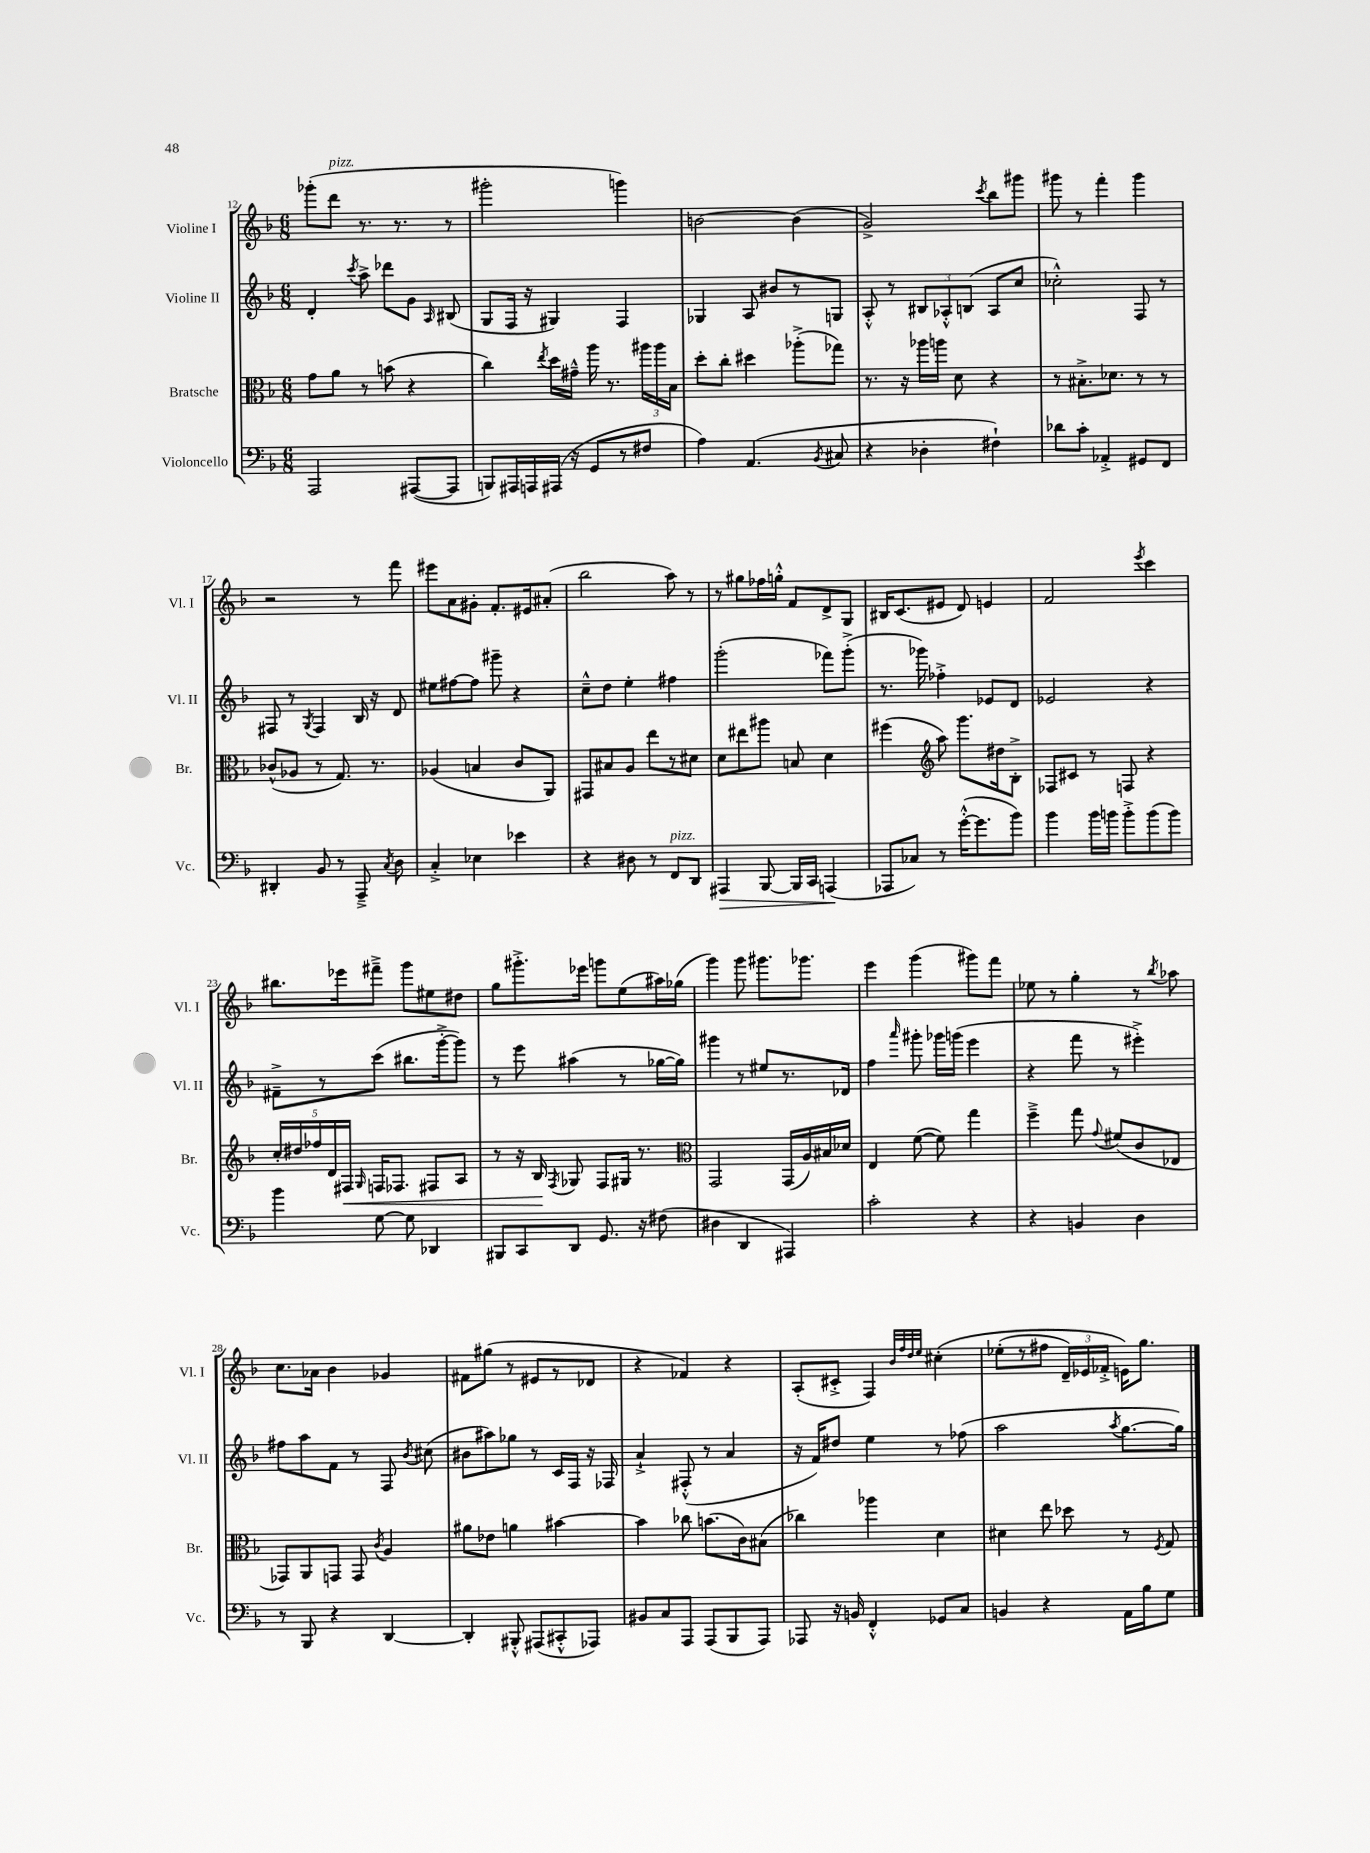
<<
\new StaffGroup <<
\new Staff = "s0" \with { instrumentName = "Violine I" shortInstrumentName = "Vl. I" } {
    \clef treble \key f \major \numericTimeSignature \time 6/8
    \autoBeamOff ges'''8[-.( d'''8]^\markup { \italic "pizz." } r8. r8. r8 |
    gis'''2-. g'''4) |
    b'2~ b'4( |
    g'2->) \acciaccatura { c'''8 } bes''8[ gis'''8] |
    gis'''8 r8 f'''4-. gis'''4 |
    r2 r8 f'''8 |
    eis'''8[ a'8 gis'8]-. f'8.[-. eis'16 ais'8]-.( |
    bes''2 a''8) r8 |
    r8 gis''8[ fes''16 g''16]-.-^ f'8[ d'8-> g8] |
    bis16[ c'8.( eis'8] d'8) e'4 |
    f'2 \acciaccatura { e'''8 } c'''4 |
    bis''8.[ ees'''16 fis'''8]---> g'''8[ eis''8 dis''8] |
    g''8[ gis'''8.-.-> ees'''16] g'''8[ e''8( ais''16) ges''16]( |
    g'''4) g'''8 gis'''8.[ ges'''8.] |
    e'''4 g'''4( gis'''8[) f'''8] |
    ees''8 r8 g''4-. r8 \acciaccatura { bes''8 } aes''8 |
    c''8.[ aes'16] bes'4 ges'4 |
    fis'8[ gis''8]( r8 eis'8[ r8 des'8] |
    r4 fes'4) r4 |
    a8[-.( cis'8]-.-> f4) \grace { bes'32[ f''32 d''32 e''32] } cis''4-.\( |
    ees''8[-.( r8 fis''8] \tuplet 3/2 { d'16[--) ees'16 fes'16]-.-> } e'16[\) g''8.] \bar "|." |
}
\new Staff = "s1" \with { instrumentName = "Violine II" shortInstrumentName = "Vl. II" } {
    \clef treble \key f \major \numericTimeSignature \time 6/8
    \autoBeamOff d'4-. \acciaccatura { c'''8 } a''8-> des'''8[ g'8] \grace { a16 } bis8( |
    g8[ f16] r16 gis4) f4 |
    ges4 a8 bis'8[ r8 g8] |
    a8-.-^ r8 \tuplet 3/2 { bis8[ aes8-.-^ b8]( } aes8[ c''8] |
    ces''2-.-^) f8 r8 |
    fis8 r8 \acciaccatura { g8 } fis4 bes16 r16 d'8 |
    eis''8[ fis''8~ fis''8] gis'''8-- r4 |
    c''8[---^ d''8] e''4-. fis''4 |
    g'''2-.( fes'''8[) g'''8]-.->( |
    r8. ges'''16) fes''4-.-> ees'8[ d'8] |
    ees'2 r4 |
    fis'8[---> r8 c'''8]( bis''8.[ g'''16~-.-> g'''8]) |
    r8 e'''8 ais''4( r8 ges''16[~ ges''16]) |
    gis'''4 r8 eis''8[ r8. des'16] |
    f''4 \grace { a'''16 } gis'''8-. ges'''16[ g'''16]( e'''4 |
    r4 f'''8 r8 eis'''4-.->) |
    fis''8[ a''8 f'8] r8 f8 \acciaccatura { bes'8 } cis''8( |
    bis'8[ ais''8) ges''8] r8 c'16[ f16] r16 fes16 |
    a'4-!-> fis8-.-^( r8 a'4 |
    r16 f'16[) dis''8] e''4 r8 fes''8( |
    a''2 \acciaccatura { a''8 } g''8.[~ g''16]) \bar "|." |
}
\new Staff = "s2" \with { instrumentName = "Bratsche" shortInstrumentName = "Br." } {
    \clef alto \key f \major \numericTimeSignature \time 6/8
    \autoBeamOff g'8[ a'8] r8 b'8( r4 |
    c''4) \acciaccatura { e''8 } d''16[ gis'16]---^ a''16 r8. \tuplet 3/2 { ais''16[ ais''16 bes16] } |
    d''8[-. c''8]-. dis''4 aes''8[-.->( ges''8]) |
    r8. r16 aes''16[ a''16] d'8 r4 |
    r8 bis8.[-.-> des'8.] r8 r8 |
    ces'8[-^( aes8] r8 g8.) r8. |
    aes4( b4 c'8[ a,8]) |
    gis,8[ bis8 a8] e''8[ r8 dis'8] |
    d'8[ eis''8 ais''8] b8 d'4 |
    fis''4( \clef treble a''8) g'''8.[ dis''16 bes8]-.-> |
    fes8[ cis'8] r8 f8 r4 |
    \tuplet 5/4 { c''16[-. dis''16 fes''16 d'16 fis16]\< } \grace { g16 } f16[ fes8.] fis8[ a8] |
    r8 r16 bes16\! \acciaccatura { f8 } ges8 f8[ gis16] r8. |
    \clef alto g,2 g,16[( a16) bis16 des'16] |
    e4 f'8~( f'8) g''4 |
    f''4---> g''8 \appoggiatura { g'8 } fis'8[( c'8 ees8] |
    ges,8[) a,8 g,8] g,8 \acciaccatura { c'8 } a4 |
    ais'8[ ees'8] a'4 bis'4~ |
    bis'4 ces''8 b'8.[( c'16) bis8]( |
    ces''4) aes''4 d'4 |
    dis'4 e''8 des''8 r8 \acciaccatura { f8 } g8 \bar "|." |
}
\new Staff = "s3" \with { instrumentName = "Violoncello" shortInstrumentName = "Vc." } {
    \clef bass \key f \major \numericTimeSignature \time 6/8
    \autoBeamOff a,,2 ais,,8[~( ais,,8] |
    b,,8[) ais,,16 a,,16 ais,,16]( r16 g,8[ r8 fis8] |
    a4) a,4.( \acciaccatura { bes,8 } cis8 |
    r4 des4-. fis4-!) |
    des'8[ c'8]-. aes,4-.-> gis,8[ f,8] |
    dis,4-. bes,8 r8 a,,8---> \acciaccatura { c8 } d8 |
    c4-.-> ees4 ees'4 |
    r4 dis8 r8 f,8[^\markup { \italic "pizz." } d,8] |
    ais,,4\> bes,,8~ bes,,16[ c,16] a,,4\!( |
    aes,,8[ ces8]) r8 g'16[~-.-^( g'8. bes'8]) |
    bes'4 bes'16[ b'16] b'8[-.-> b'8( b'8]) |
    bes'4 g8~ g8 des,4 |
    bis,,8[ c,8 d,8] g,8. r16 fis8( |
    dis4 d,4 ais,,4) |
    c'2-. r4 |
    r4 b,4 d4 |
    r8 bes,,8 r4 d,4~ |
    d,4-. bis,,8-.-^ ais,,8[( cis,8-.-^ aes,,8]) |
    bis,8[ c8 a,,8] a,,8[( bes,,8 a,,8]) |
    aes,,8 r16 b,16 f,4-.-^ ges,8[ c8] |
    b,4 r4 a,16[ bes16 g8] \bar "|." |
}
>>
>>
\layout { \context { \Score currentBarNumber = #12 } }
